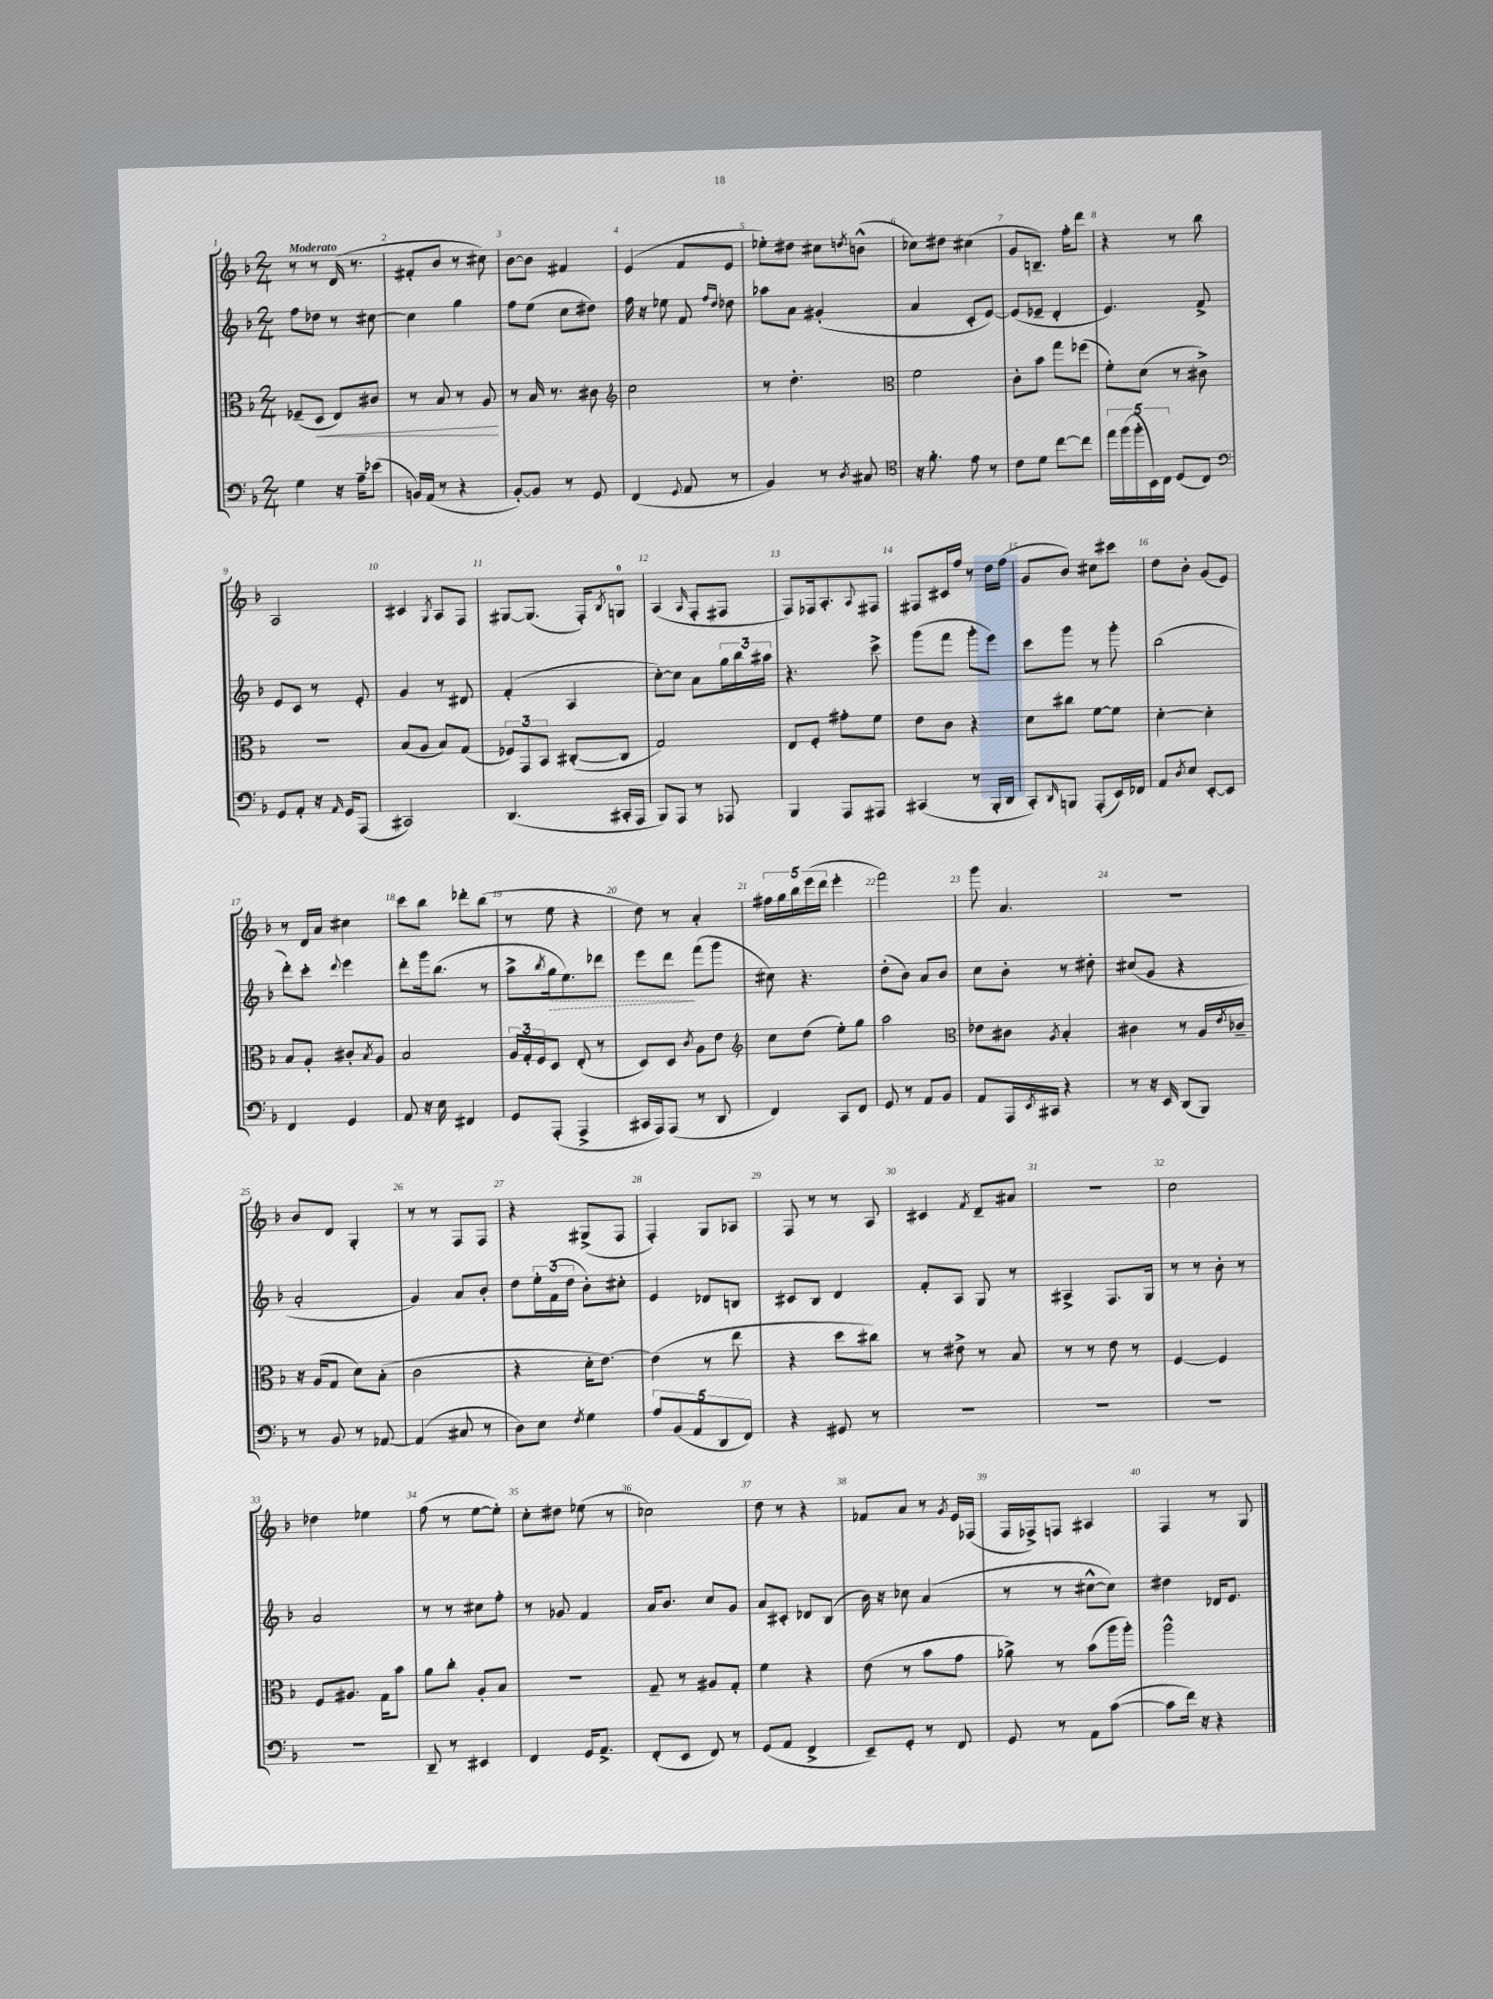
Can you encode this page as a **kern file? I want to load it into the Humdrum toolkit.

**kern	**kern	**kern	**kern
*staff4	*staff3	*staff2	*staff1
*clefF4	*clefC3	*clefG2	*clefG2
*k[b-]	*k[b-]	*k[b-]	*k[b-]
*M2/4	*M2/4	*M2/4	*M2/4
4G	(8F-~	8ff	8r
.	8D	8dd-	8r
16r	8E)	8r	(16d
16A~	.	.	8.r
(8e-	8c#	[8cc#	.
=	=	=	=
16BB)	8r	4cc#]	8f#'
(16AA	.	.	.
8r	8B-	.	8b-
4r	8r	4gg	8r
.	8A	.	8cc#)
=	=	=	=
[8BB-')	8r	8ff	[8b-
8BB-]	16B-	(8ee	8b-]
.	8.r	.	.
8r	.	8cc	4f#
8GG	8c#	8dd#)	.
=	=	=	=
*	*clefG2	*	*
(4FF	2cc	16ff	(4e
.	.	16r	.
.	.	8ee-	.
8qqGG	.	.	.
8AA	.	8f	8f
.	.	16qqff	.
.	.	16qqdd	.
8r	.	8dd-	8e
=	=	=	=
4BB-)	8r	8aa-	8ee-')
.	4.dd'	8a	8dd#
8r	.	(4g#'	8cc#
8qD	.	.	8qdd
8C#	.	.	(8b^^
=	=	=	=
*clefC4	*clefC3	*	*
16r	2f	4a	8cc-)
8.f'	.	.	.
.	.	.	8dd#
8e	.	8c'	(4cc#
8r	.	[8e)	.
=	=	=	=
8c	8c'	(8e]	8g
8d	8b-	8e-~	8.B~)
[8cc	8gg	4d'	.
.	.	.	16ff'
8cc]	(8ff-	.	8ddd
=	=	=	=
20ee	8f')	4.e)	4r
(20ff	.	.	.
20ff'	.	.	.
.	(8d	.	.
20BB-)	.	.	.
20C	.	.	.
(8D	8r	.	8r
8C)	8c#^)	8f^	8bb-
=	=	=	=
*clefF4	*	*	*
8GG	2r	8e	2A
8AA'	.	8c	.
16r	.	8r	.
16qqAA	.	.	.
16GG	.	.	.
(8AAA	.	8e'	.
=	=	=	=
2CC#)	(8B-	4g	4c#
.	8A	.	.
.	.	.	8qG
.	8B-)	8r	8A
.	(8G	8d#	8F
=	=	=	=
(4.DD	12F-)	(4f'	[8G#
.	12GG	.	.
.	.	.	(8.G#]
.	12BB-	.	.
.	([8C#'	4A	.
.	.	.	16F')
.	.	.	8qB-
16CC#'	8C#]	.	8G
16AAA	.	.	.
=	=	=	=
8BBB-)	2G)	[8cc')	(4A
8AAA	.	8cc]	.
.	.	.	16qqA
8r	.	8a	8F'
8AAA-	.	24gg	8F#
.	.	24bb-	.
.	.	24aa#	.
=	=	=	=
4BBB-	8E	4.r	8F)
.	8F'	.	16F-
.	.	.	8.A'
8AAA	8g#'	.	.
.	.	.	8qqA
8AAA#	8f	8ccc^	8F#
=	=	=	=
(4CC#	8e	(8ggg	8F#
.	8c	8fff	16c#
.	.	.	16ff
8r	4r	8ggg'	8r
16BBB-'	.	8eee)	16dd
16DD	.	.	(16ff
=	=	=	=
8CC')	8d	8ccc	8g
16qqDD	.	.	.
8BBB	8cc#	8ggg	8b-)
(8AAA'	[8f	8r	8cc#
16EE)	8f]	8ggg'	8ccc#
16FF-	.	.	.
=	=	=	=
8AA	[4d'	(2bb-	8dd
8qD	.	.	.
8E	.	.	8b-'
[8EE'	4d']	.	(8g
8EE]	.	.	8e)
=	=	=	=
4FF	8B-	8ddd')	8r
.	8A'	8ccc'	16d
.	.	.	16a
.	.	8qqddd	.
4GG	8c#'	4eee	4cc#
.	8qB-	.	.
.	8A	.	.
=	=	=	=
8AA	2B-	8ddd'	8ccc
16r	.	16ggg	8bb-
16E	.	(8.bb-	.
4FF#	.	.	8ddd-'
.	.	8r	(8bb-
=	=	=	=
8GG	24A	8aa^	8r
.	24G'	.	.
.	24F	.	.
.	.	8qbb-	.
(8AAA'	8D	16gg	8ee
.	.	8.ee)	.
4AAA^	(8E'	.	4r
.	8r	8ddd-	.
=	=	=	=
16CC#	8D)	8eee	8dd)
16AAA)	.	.	.
(8AAA	8D	8ddd	8r
.	8qc	.	.
8r	8A	(8fff	4a'
8DD	8e	8ggg	.
=	=	=	=
*	*clefG2	*	*
4FF)	8cc	8cc#)	20ff#
.	.	.	20gg
.	.	.	20bb-
.	(8dd	4.r	.
.	.	.	(20eee
.	.	.	20ddd
8CC	8ee')	.	4eee'
8FF	8gg	.	.
=	=	=	=
8GG	2aa	(8dd'	2fff)
8r	.	8b-)	.
8AA	.	8a	.
8BB-	.	8b-	.
=	=	=	=
*	*clefC3	*	*
8AA	8e-	8cc	8ggg
16AAA	8c#	8b-'	4.a
8qEE	.	.	.
16CC#	.	.	.
.	8qA	.	.
4r	4B-'	8r	.
.	.	8dd#'	.
=	=	=	=
8r	4c#	(8cc#	2r
16r	.	8g	.
16EE	.	.	.
(8DD	8r	4r	.
8BBB-)	16A	.	.
.	8qe	.	.
.	16c-~	.	.
=	=	=	=
8r	16r	2a'	8b-
.	(16A	.	.
8BB-	8G	.	8d
8r	8d)	.	4G'
[8AA-	(8B-'	.	.
=	=	=	=
(4AA-]	2c	4g)	8r
.	.	.	8r
8C#	.	8a	8F
8r	.	8b-'	8F
=	=	=	=
8D)	4r	8dd	4r
8E	.	24ee'	.
.	.	(24f	.
.	.	24dd	.
8qF	.	.	.
4G	16d'	8b-')	(8G#^
.	[8.e)	.	.
.	.	8cc#'	8F
=	=	=	=
10A	(4e]	4e	4F')
(10BB-	.	.	.
10AA	.	.	.
.	8r	8d-	8G
10DD	.	.	.
.	8ee	8B	8A-
10FF)	.	.	.
=	=	=	=
4r	4r	8c#	8F
.	.	8B-	8r
8GG#	8dd	4d	8r
8r	8cc#)	.	8A
=	=	=	=
2r	8r	8f'	4c#
.	8e#^	8A	.
.	.	.	8qf
.	8r	8G	8d~
.	8B-	8r	8a#
=	=	=	=
2r	8r	4A#^	2r
.	8r	.	.
.	8e	8.F	.
.	8r	.	.
.	.	16G	.
=	=	=	=
2r	[4F	8r	2cc
.	.	8r	.
.	4F]	8b-'	.
.	.	8r	.
=	=	=	=
2r	8F	2a	4dd-
.	8.A#	.	.
.	.	.	4ee-
.	16G	.	.
.	8b-	.	.
=	=	=	=
8DD~	8a	8r	(8ff
8r	8cc'	8r	8r
4EE#	8A'	8cc#	[8ee
.	8B-	8ff'	8ee'])
=	=	=	=
4FF	2r	8r	8cc'
.	.	8g-	8dd#
16GG	.	4f	(8ee-
8.AA^	.	.	.
.	.	.	8r
=	=	=	=
(8FF'	8G~	16a	2cc-)
.	.	8.b-	.
8EE	8r	.	.
8FF)	8A#	8cc	.
8r	8G'	8g	.
=	=	=	=
(8GG	4f	8a	8dd
8AA	.	8c#'	8r
4FF^	4r	8d-	4r
.	.	(8B-	.
=	=	=	=
8EE~)	(8e	16b-)	8f-
.	.	16r	.
8GG'	8r	8cc-	8a
8r	8b-	(4a	8r
.	.	.	8qg
8FF	8g	.	16e
.	.	.	(16F-
=	=	=	=
8GG	8a-^)	8r	16F
.	.	.	16F-^)
8r	8r	8r	8F
8AA	(8b-	[8cc#^^	4A#
([8c	16aa	8cc#])	.
.	16aa')	.	.
=	=	=	=
8c]	2aa^^	4dd#	4F
16f)	.	.	.
16r	.	.	.
4r	.	16d-	8r
.	.	8.e	.
.	.	.	8G
==	==	==	==
*-	*-	*-	*-
